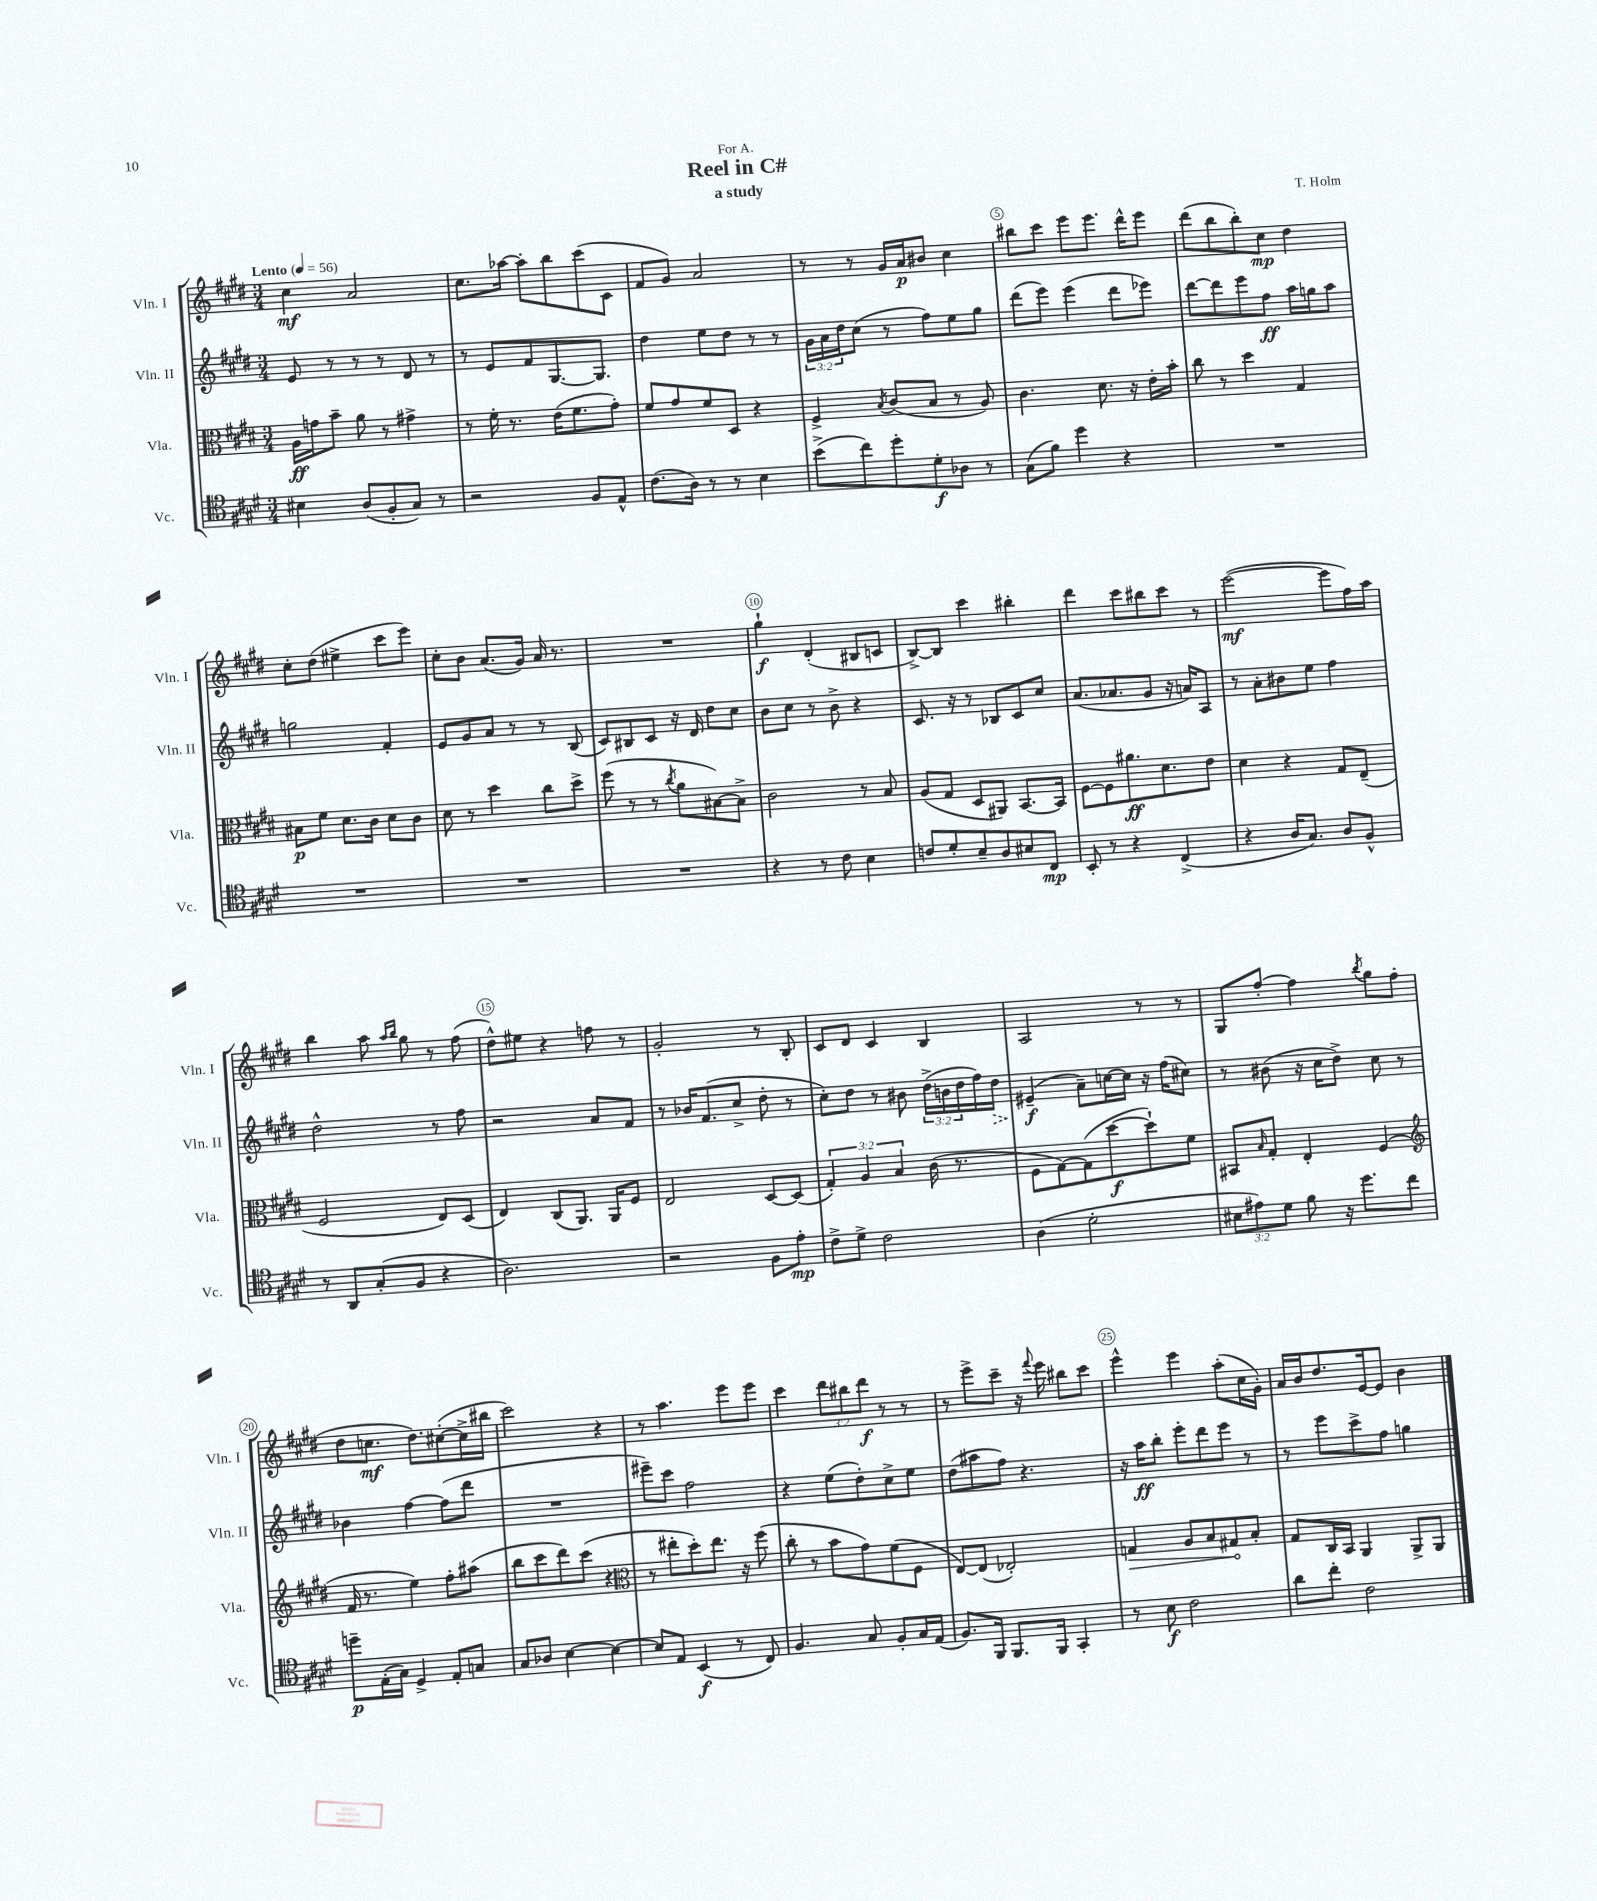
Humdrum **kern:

**kern	**kern	**kern	**kern
*staff4	*staff3	*staff2	*staff1
*clefC4	*clefC3	*clefG2	*clefG2
*k[f#c#g#d#]	*k[f#c#g#d#]	*k[f#c#g#d#]	*k[f#c#g#d#]
*M3/4	*M3/4	*M3/4	*M3/4
*MM56	*MM56	*MM56	*MM56
4B#	16A	8e	4cc#
.	16g	.	.
.	8b~	8r	.
(8A	8a	8r	2a
8F#'	8r	8r	.
8G#)	4g#^	8d#	.
8r	.	8r	.
=	=	=	=
2r	8r	8r	8.cc#
.	16f#'	8e	.
.	8.r	.	[16aa-
.	.	8f#	8aa-']
.	(16e	[8.G#	8bb
.	8.f#	.	.
8F#	.	.	(8ccc#
.	.	8.G#]	.
8E^^	8g#')	.	8c#
=	=	=	=
(8.c#	8f#	4dd#	8f#
.	8g#	.	8g#)
16A)	.	.	.
8r	8f#	8ee	2a
8r	8D#	8dd#	.
4B	4r	8r	.
.	.	8r	.
=	=	=	=
(8b^	4F#^	24g#	8r
.	.	24a	.
.	.	24dd#	.
8cc#)	.	(8cc#	8r
.	8qB	.	.
8dd#'	(8c#	8r	16g#
.	.	.	16a
8d#'	8B	8ff#)	8b#
8A-	8r	8ee	4cc#
8r	8A)	8gg#	.
=	=	=	=
(8G#	4.c#	(8ddd#	8bb#
8f#)	.	8eee)	8ccc#
4dd#	.	(4eee	8eee
.	8.d#	.	8.eee
4r	.	8ddd#	.
.	16r	.	16ddd#^^
.	16e'	8eee-)	8eee
.	16b'	.	.
=	=	=	=
2.r	8cc#	[8ddd#	(8ddd#
.	8r	8ddd#]	8bb
.	4dd#	8eee	8bb')
.	.	8ff#	8cc#
.	4G#	16aa	4dd#
.	.	16gg	.
.	.	8aa	.
=	=	=	=
2.r	8B#	2gg	8cc#'
.	8f#	.	(8dd#
.	8.d#	.	4ee#^
.	16c#	.	.
.	8d#	4f#'	8ccc#
.	8c#	.	8eee)
=	=	=	=
2.r	8d#	8e	8cc#'
.	8r	8g#	8b
.	4dd#	8a	(8.a
.	.	8r	.
.	.	.	16g#)
.	8cc#	8r	16a
.	.	.	8.r
.	8dd#^	(8B	.
=	=	=	=
2.r	(8ff#	8c#)	2.r
.	8r	8B#	.
.	8r	8c#	.
.	8qcc#	.	.
.	8a	16r	.
.	.	16d#	.
.	[8B#)	8dd#	.
.	8B#^]	8cc#	.
=	=	=	=
4r	2c#	8b	4gg#`
.	.	8cc#	.
8r	.	8r	(4d#'
8c#	.	8b^	.
4B	8r	4r	8B#
.	8B	.	8c
=	=	=	=
8c	(8A	8.c#	[8B^)
8d#'	8G#	.	8B]
.	.	16r	.
8B~	8D#	8r	4ccc#
8A	8AA#)	8B-	.
8B#	[8.BB	8c#	4bb#'
8C#	.	8cc#	.
.	16BB]	.	.
=	=	=	=
8BB'	[8F#	(8.a	4ddd#
8r	8F#]	.	.
.	.	8.a-	.
4r	8.a#	.	8ccc#
.	.	8g#	8bb#
.	8.d#	.	.
(4C#^	.	16r	8ccc#
.	.	16a)	.
.	8e	8A	8r
=	=	=	=
4r	4d#	8r	([2eee
.	.	8a'	.
16A	4r	8b#	.
8.G#)	.	.	.
.	.	8ee	.
8A	8G#	4ff#	8eee]
8F#^^	(8E~	.	16ff#)
.	.	.	16aa
=	=	=	=
8r	2F#	2dd#^^	4bb
8AA	.	.	.
(8G#'	.	.	8aa
.	.	.	16qqaa
.	.	.	16qqbb
8F#	.	.	8gg#
4r	8E)	8r	8r
.	(8D#	8ff#	(8ff#
=	=	=	=
2.A)	4E)	2r	8dd#^^)
.	.	.	8ee#
.	(8C#	.	4r
.	8.AA)	.	.
.	.	8a	8ff
.	16AA	.	.
.	8F#	8f#	8r
=	=	=	=
2r	2E	8r	2g#'
.	.	16b-	.
.	.	(8.f#	.
.	.	8cc#^	.
8F#	[8D#	8dd#'	8r
8e'	(8D#]	8r	8B'
=	=	=	=
8c#^	6G#')	8cc#')	8c#
8d#^	.	8dd#	8d#
.	6A	.	.
2c#	.	8r	4c#
.	6B	.	.
.	.	8b#	.
.	(16c#	(24dd#^	4B
.	.	24b	.
.	8.r	.	.
.	.	24dd#	.
.	.	16ff#)	.
.	.	16dd#	.
=	=	=	=
(4A	8F#	(4e#~	2A
.	[8G#)	.	.
2d#'	(8G#]	8a~)	.
.	[8dd#	[16cc	.
.	.	16cc]	.
.	8dd#`])	16r	8r
.	.	(16ff#	.
.	8f#	8cc#)	8r
=	=	=	=
12B#	8BB#	8r	8G#
12e#)	.	.	.
.	16qqB	.	.
.	8G#'	(8b#	[8ff#'
12d#	.	.	.
8f#	4E'	16r	4ff#]
.	.	16cc#	.
16r	.	8dd#^)	.
8.dd#	.	.	.
.	.	.	8qbb
.	(4F#	8cc#	8gg#
8cc#	.	8r	(8ff#
=	=	=	=
*	*clefG2	*	*
8dd~	16f#	4b-	8dd#
.	8.r	.	.
(16E'	.	.	8.cc
16G#)	.	.	.
4D#^	4ee)	[4ff#	.
.	.	.	8.dd#)
8E'	8ff#'	(8ff#]	([8cc#'
8G	(8aa#	8ddd#	16cc#^]
.	.	.	16bb#
=	=	=	=
8G#	8bb	2.r	2ccc#)
8A-	8ccc#	.	.
[4B	8ddd#)	.	.
.	(8ccc#	.	.
4B_	4r	.	4r
=	=	=	=
*	*clefC3	*	*
8B]	8r	8eee#~)	8r
8E	8ee#'	8ccc#	4.aa
(4BB	8dd#')	2ff#	.
.	8.ee#	.	.
8r	.	.	8eee
.	16r	.	.
8C#)	(8ff#	.	8eee
=	=	=	=
4.F#	8cc#'	4r	4ccc#
.	8r	.	.
.	8b	(8ee	12ddd#
.	.	.	12bb#
8G#	8g#)	8dd#')	.
.	.	.	12ddd#
8F#'	(8f#	8cc#^	8r
16G#	8F#	8ee	8r
(16E	.	.	.
=	=	=	=
8.F#)	[8E)	(8dd#	8r
.	(8E]	8aa#	8eee^
16FF#	.	.	.
8.FF#	2E-')	8ff#)	8ccc#~
.	.	4.r	16r
.	.	.	8qqfff#
16FF#	.	.	16eee
4GG#'	.	.	8bb#
.	.	.	8ccc#
=	=	=	=
8r	4G	16r	4eee^^
.	.	16aa	.
8B	.	8bb'	.
2c#	8A	8eee'	4eee
.	8B	8ddd#	.
.	8G#	8eee	(8aa'
.	8B'	8r	16cc#
.	.	.	16g#')
=	=	=	=
8a	8G#	8r	16a
.	.	.	16b
8cc#'	16C#	8eee	8.dd#
.	16BB	.	.
2c#	4AA	8ccc#^	.
.	.	.	[16e
.	.	8ff#	8e]
.	8AA^	4gg	4b
.	8AA	.	.
==	==	==	==
*-	*-	*-	*-
